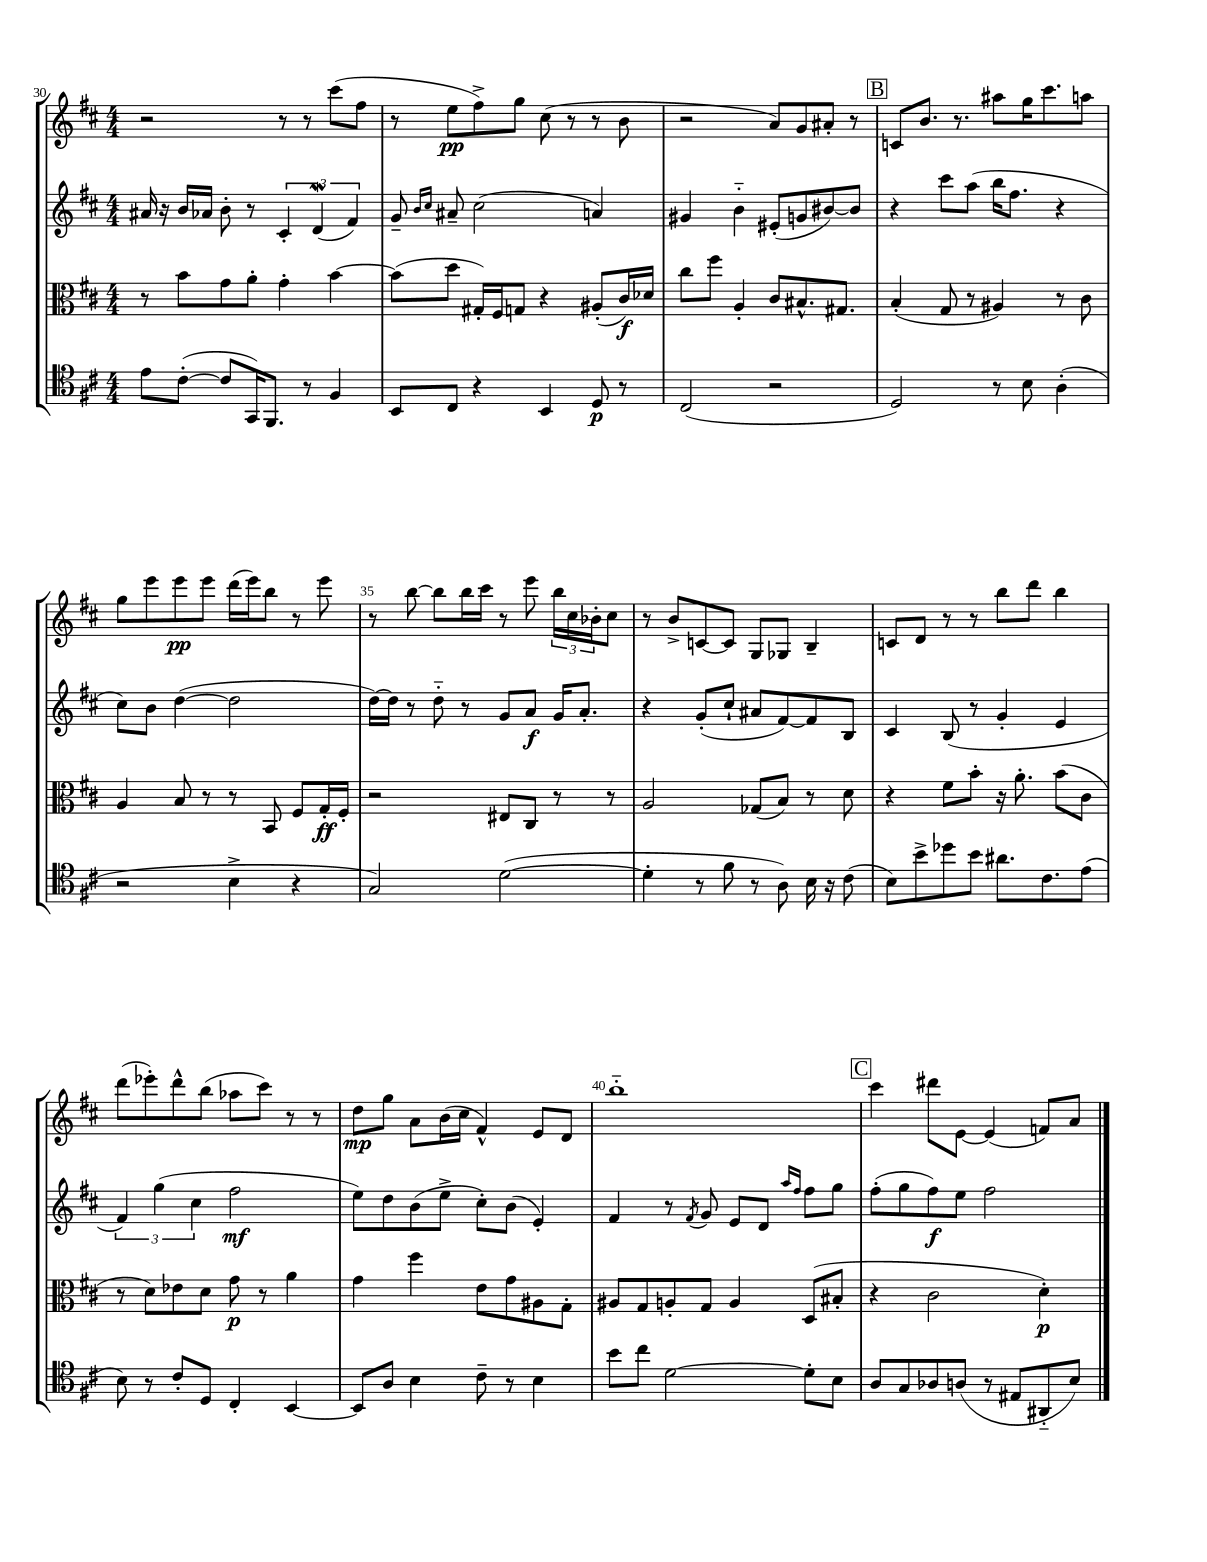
<<
\new StaffGroup <<
\new Staff = "s0" {
    \clef treble \key d \major \numericTimeSignature \time 4/4
    r2 r8 r8 cis'''8( fis''8 |
    r8 e''8\pp fis''8->) g''8 cis''8( r8 r8 b'8 |
    r2 a'8) g'8 ais'8-. r8 |
    \mark \markup { \box "B" } c'8 b'8. r8. ais''8 g''16 cis'''8. a''8 |
    g''8 e'''8 e'''8\pp e'''8 d'''16( e'''16) b''8 r8 e'''8 |
    r8 b''8~ b''8 b''16 cis'''16 r8 e'''8 \tuplet 3/2 { b''16 cis''16 bes'16-. } cis''8 |
    r8 b'8-> c'8~ c'8 g8 ges8 b4-- |
    c'8 d'8 r8 r8 b''8 d'''8 b''4 |
    d'''8( ees'''8-.) d'''8-^ b''8( aes''8 cis'''8) r8 r8 |
    d''8\mp g''8 a'8 b'16( cis''16 fis'4-^) e'8 d'8 |
    b''1-_ |
    \mark \markup { \box "C" } cis'''4 dis'''8 e'8~ e'4( f'8) a'8 \bar "|." |
}
\new Staff = "s1" {
    \clef treble \key d \major \numericTimeSignature \time 4/4
    ais'16 r16 b'16 aes'16 b'8-. r8 \tuplet 3/2 { cis'4-. d'4\mordent( fis'4) } |
    g'8-- \grace { b'16 cis''16 } ais'8-- cis''2( a'4) |
    gis'4 b'4-_ eis'8-.( g'8 bis'8~) bis'8 |
    \mark \markup { \box "B" } r4 cis'''8 a''8( b''16 fis''8. r4 |
    cis''8) b'8 d''4~( d''2 |
    d''16~) d''16 r8 d''8-_ r8 g'8 a'8\f g'16 a'8.-. |
    r4 g'8-.( cis''8-! ais'8 fis'8~) fis'8 b8 |
    cis'4 b8( r8 g'4-. e'4 |
    \tuplet 3/2 { fis'4) g''4( cis''4 } fis''2\mf |
    e''8) d''8 b'8( e''8-> cis''8-.) b'8( e'4-.) |
    fis'4 r8 \acciaccatura { fis'8 } g'8 e'8 d'8 \grace { a''16 fis''16 } fis''8 g''8 |
    \mark \markup { \box "C" } fis''8-.( g''8 fis''8\f) e''8 fis''2 \bar "|." |
}
\new Staff = "s2" {
    \clef alto \key d \major \numericTimeSignature \time 4/4
    r8 b'8 g'8 a'8-. g'4-. b'4~ |
    b'8( d''8 gis16-.) fis16 g8 r4 ais8-.( cis'16\f) des'16 |
    cis''8 fis''8 a4-. cis'8 bis8.-^ gis8. |
    \mark \markup { \box "B" } b4-.( g8 r8 ais4) r8 cis'8 |
    a4 b8 r8 r8 b,8 fis8 g16-.\ff fis16-. |
    r2 eis8 cis8 r8 r8 |
    a2 ges8( b8) r8 d'8 |
    r4 fis'8 b'8-. r16 a'8.-. b'8( cis'8 |
    r8 d'8) ees'8 d'8 g'8\p r8 a'4 |
    g'4 fis''4 e'8 g'8 ais8 g8-. |
    ais8 g8 a8-. g8 a4 d8( bis8-. |
    \mark \markup { \box "C" } r4 cis'2 d'4-.\p) \bar "|." |
}
\new Staff = "s3" {
    \clef tenor \key d \major \numericTimeSignature \time 4/4
    e'8 cis'8~-.( cis'8 g,16) fis,8. r8 fis4 |
    b,8 cis8 r4 b,4 d8\p r8 |
    cis2( r2 |
    \mark \markup { \box "B" } d2) r8 b8 a4-.( |
    r2 b4-> r4 |
    g2) d'2~( |
    d'4-. r8 fis'8 r8 a8) b16 r16 cis'8( |
    b8) b'8-> des''8 b'8 ais'8. cis'8. e'8( |
    b8) r8 cis'8-. d8 cis4-. b,4~ |
    b,8 a8 b4 cis'8-- r8 b4 |
    b'8 cis''8 d'2~ d'8-. b8 |
    \mark \markup { \box "C" } a8 g8 aes8 a8( r8 eis8 ais,8-_ b8) \bar "|." |
}
>>
>>
\layout { \context { \Score currentBarNumber = #30 \override BarNumber.break-visibility = ##(#f #t #t) barNumberVisibility = #(every-nth-bar-number-visible 5) } }
